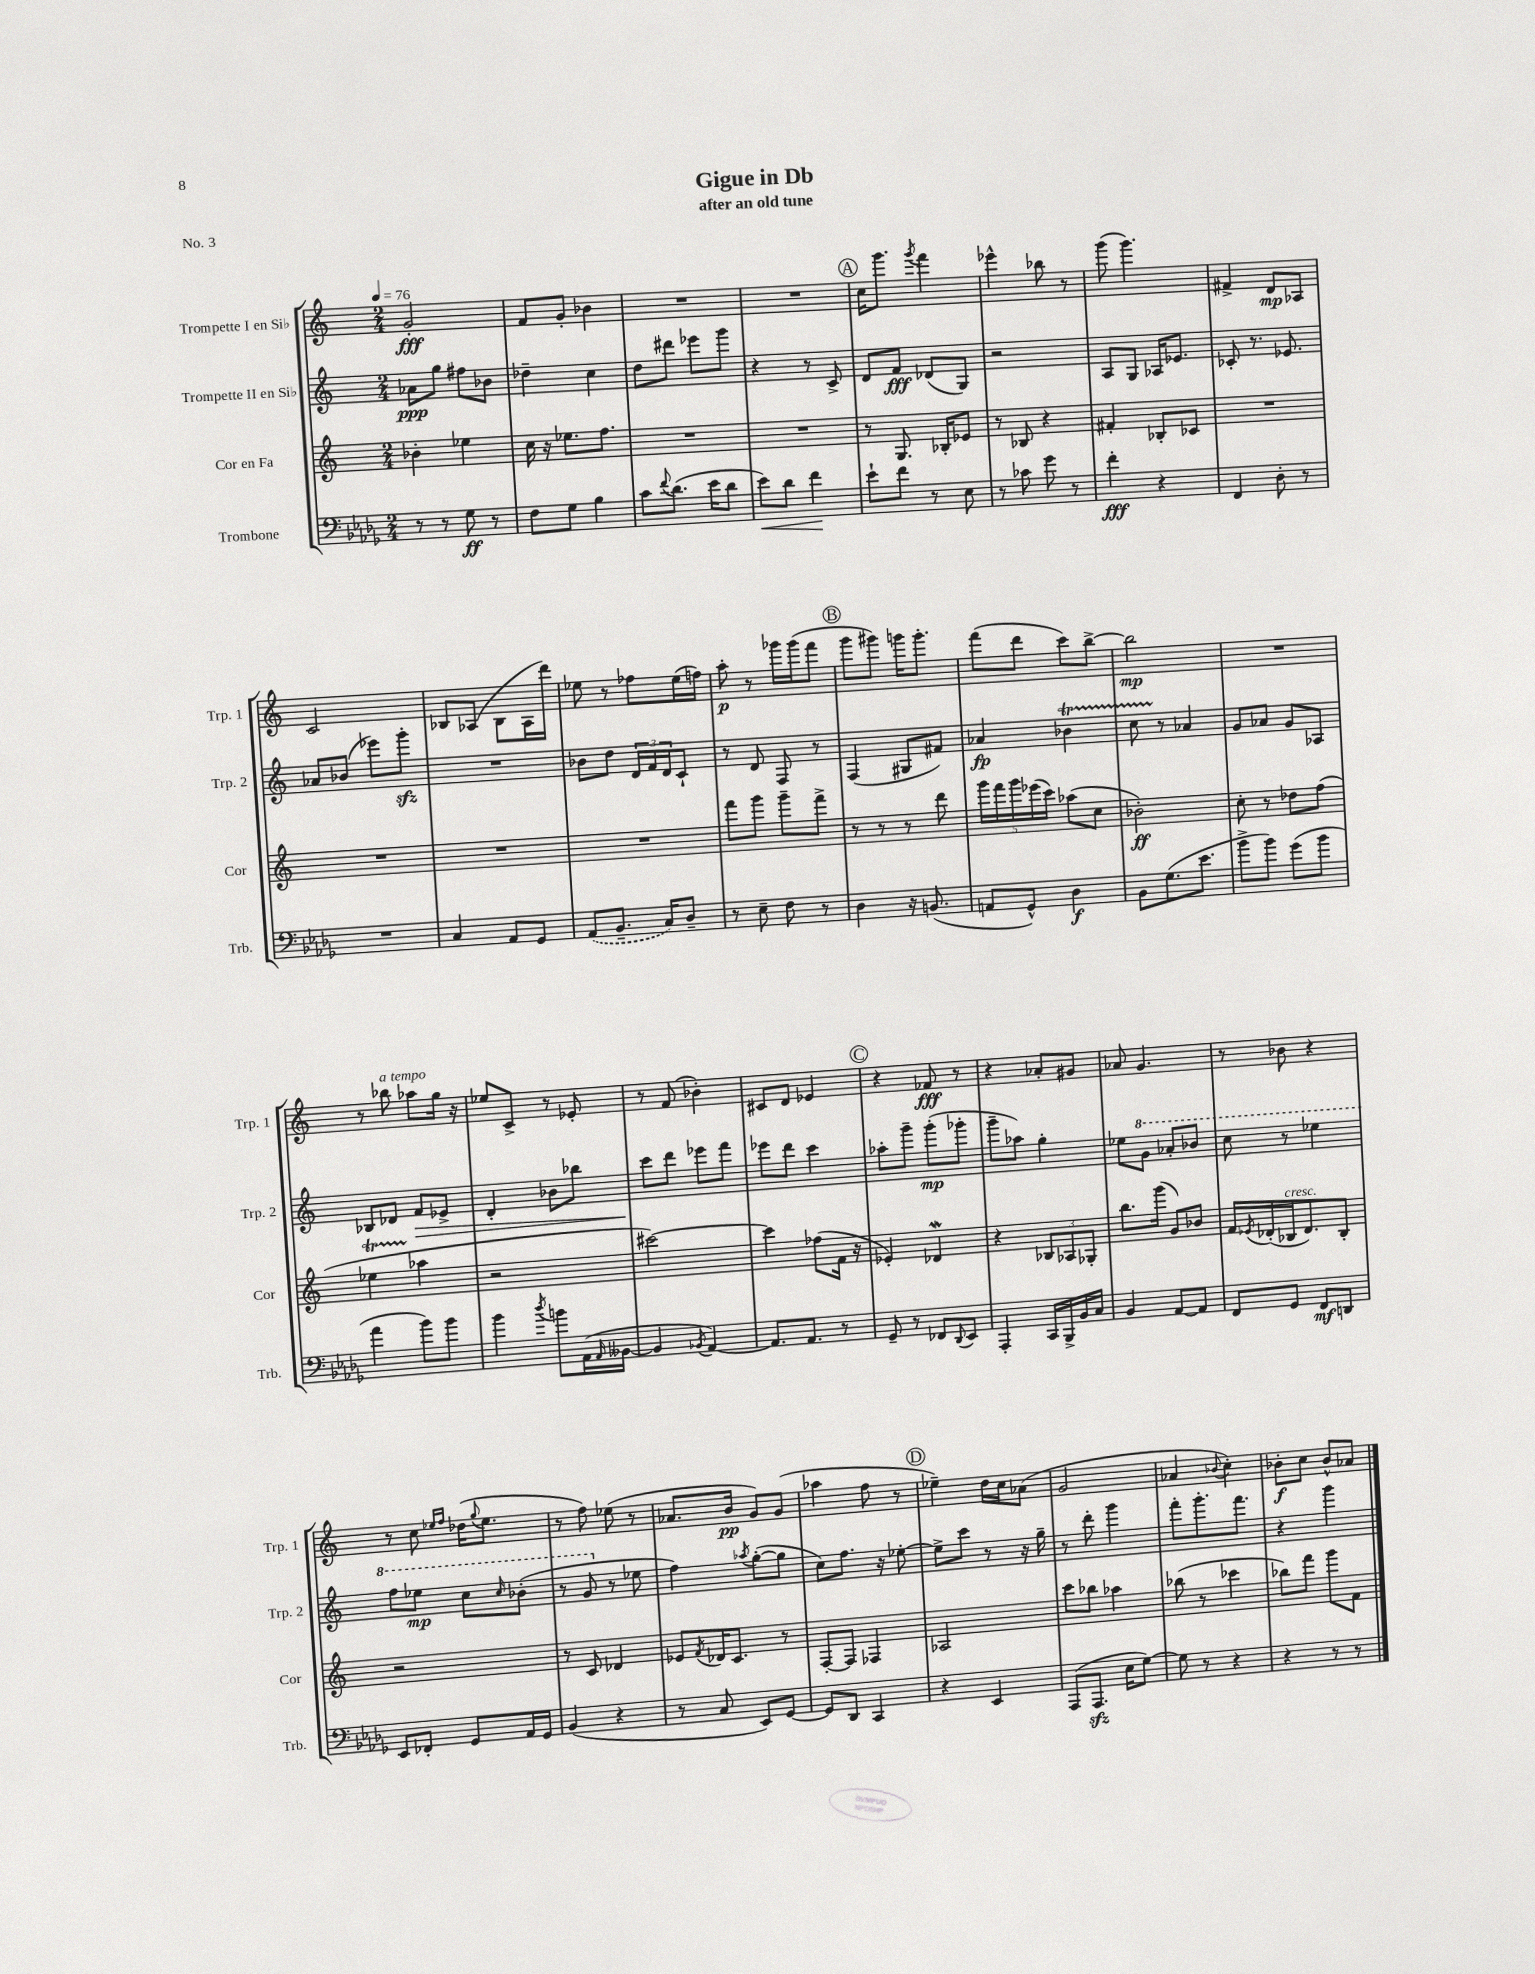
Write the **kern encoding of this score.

**kern	**dynam	**kern	**dynam	**kern	**dynam	**kern	**dynam
*part4	*part4	*part3	*part3	*part2	*part2	*part1	*part1
*staff4	*staff4	*staff3	*staff3	*staff2	*staff2	*staff1	*staff1
*I"Trombone	*	*I"Cor en Fa	*	*I"Trompette II en Si♭	*	*I"Trompette I en Si♭	*
*I'Trb.	*	*I'Cor	*	*I'Trp. 2	*	*I'Trp. 1	*
*clefF4	*	*clefG2	*	*clefG2	*	*clefG2	*
*k[b-e-a-d-g-]	*	*k[]	*	*k[]	*	*k[]	*
*M2/4	*	*M2/4	*	*M2/4	*	*M2/4	*
*MM76	*	*MM76	*	*MM76	*	*MM76	*
=1	=1	=1	=1	=1	=1	=1	=1
8r	.	4b-X'\	.	8a-X\L	ppp	2g'/	fff
8r	.	.	.	8gg\J	.	.	.
8G-\	ff	4ee-X\	.	8ff#X\L	.	.	.
8r	.	.	.	8b-X\J	.	.	.
=2	=2	=2	=2	=2	=2	=2	=2
8F\L	.	16cc\	.	4dd-X~\	.	8f/L	.
.	.	16r	.	.	.	.	.
8G-\J	.	8.ee-X\L	.	.	.	8g'/J	.
4B-\	.	.	.	4cc\	.	4b-X\	.
.	.	8.ff\J	.	.	.	.	.
=3	=3	=3	=3	=3	=3	=3	=3
8c\L	.	2r	.	8dd\L	.	2r	.
8qqf/	.	.	.	.	.	.	.
(8.d-\J	.	.	.	8ddd#X\J	.	.	.
.	.	.	.	8eee-X\L	.	.	.
16e-\KL	.	.	.	.	.	.	.
8d-\J	.	.	.	8ggg\J	.	.	.
=4	=4	=4	=4	=4	=4	=4	=4
!	!LO:HP:b	!	!	!	!	!	!
8e-\L)	<	2r	.	4r	.	2r	.
8d-\J	.	.	.	.	.	.	.
4f\	.	.	.	8r	.	.	.
.	.	.	.	8c^/	.	.	.
.	[	.	.	.	.	.	.
!!LO:REH:place=s1:t=A
=5	=5	=5	=5	=5	=5	=5	=5
8e-`\L	.	8r	.	8d/L	.	16cc\KL	.
.	.	.	.	.	.	8.ggg\J	.
8f\J	.	8.G/	.	8f/J	fff	.	.
.	.	.	.	.	.	8qggg/	.
8r	.	.	.	(8d-X/L	.	4fff\	.
.	.	16B-X'/KL	.	.	.	.	.
8E-\	.	8e-X/J	.	8G/J)	.	.	.
=6	=6	=6	=6	=6	=6	=6	=6
8r	.	8r	.	2r	.	4eee-X^^\	.
8c-X\	.	8B-X/	.	.	.	.	.
8g-\	.	4r	.	.	.	8bb-X\	.
8r	.	.	.	.	.	8r	.
=7	=7	=7	=7	=7	=7	=7	=7
4f'\	fff	4f#X'/	.	8A/L	.	(8ggg\	.
.	.	.	.	8G/J	.	4.ggg\)	.
4r	.	8B-X'/L	.	16A-X/KL	.	.	.
.	.	.	.	8.e-X/J	.	.	.
.	.	8c-X/J	.	.	.	.	.
=8	=8	=8	=8	=8	=8	=8	=8
4FF/	.	2r	.	8c-X'/	.	4f#X^/	.
.	.	.	.	8.r	.	.	.
8D-'\	.	.	.	.	.	8d/L	mp
.	.	.	.	8.e-X/	.	.	.
8r	.	.	.	.	.	8A-X/J	.
!!LO:LB:g=z
=9	=9	=9	=9	=9	=9	=9	=9
2r	.	2r	.	8a-X/L	.	2c/	.
.	.	.	.	(8b-X/J	.	.	.
.	.	.	.	8eee-X\L)	.	.	.
.	.	.	.	8gggzz'\J	.	.	.
=10	=10	=10	=10	=10	=10	=10	=10
4C/	.	2r	.	2r	.	8B-X/L	.
.	.	.	.	.	.	(8A-X/J	.
8AA-/L	.	.	.	.	.	8B-\L	.
8GG-/J	.	.	.	.	.	16A-\L	.
.	.	.	.	.	.	16ddd\JJ)	.
=11	=11	=11	=11	=11	=11	=11	=11
(8AA-/L	.	2r	.	8b-X\L	.	8ee-X\	.
8.BB-~/J	.	.	.	8dd\J	.	8r	.
.	.	.	.	24d/LL	.	8ff-X\L	.
.	.	.	.	24f/	.	.	.
16C/KL)	.	.	.	.	.	.	.
.	.	.	.	24d/J	.	.	.
8D-~/J	.	.	.	8c`/J	.	(16ee-\L	.
.	.	.	.	.	.	16ffn\JJ)	.
=12	=12	=12	=12	=12	=12	=12	=12
8r	.	8fff\L	.	8r	.	8aa'\	p
8E-~\	.	8ggg\J	.	8d/	.	8r	.
8F\	.	8ggg~\L	.	8F/	.	16ggg-X\LL	.
.	.	.	.	.	.	(16ggg-\J	.
8r	.	8fff^\J	.	8r	.	8fff\J	.
!!LO:REH:place=s1:t=B
=13	=13	=13	=13	=13	=13	=13	=13
4D-\	.	8r	.	(4F/	.	8ggg\L	.
.	.	8r	.	.	.	8ggg#X\J)	.
16r	.	8r	.	8G#X/L	.	16gggn\KL	.
(8.BBn/	.	.	.	.	.	8.ggg'\J	.
.	.	8ddd\	.	8f#X/J)	.	.	.
=14	=14	=14	=14	=14	=14	=14	=14
8AAn/L	.	20ggg\LL	.	4a-X/	fp	(8fff\L	.
.	.	20fff\	.	.	.	.	.
.	.	20ggg\	.	.	.	.	.
8GG-^^/J)	.	.	.	.	.	8ddd\J	.
.	.	(20eee-X\	.	.	.	.	.
.	.	20ccc\JJ)	.	.	.	.	.
4D-\	f	(8aa-X\L	.	4b-XT\	.	8ccc\L)	.
.	.	8cc\J	.	.	.	[8bb^\J	.
=15	=15	=15	=15	=15	=15	=15	=15
8BB-\L	.	2b-X'\)	ff	8ccTTT\	.	2bb\]	mp
(8.G-\	.	.	.	8r	.	.	.
.	.	.	.	4a-X/	.	.	.
8.e-\J	.	.	.	.	.	.	.
=16	=16	=16	=16	=16	=16	=16	=16
8b-^\L	.	8cc'\	.	8g/L	.	2r	.
8b-\J)	.	8r	.	8a-X/J	.	.	.
(8g-\L	.	8dd-X\L	.	8g/L	.	.	.
8b-\J	.	(8ff\J	.	8A-X/J	.	.	.
!!LO:LB:g=z
=17	=17	=17	=17	=17	=17	=17	=17
4a-\	.	4ee-XT\	.	8B-X/L	.	8r	.
!	!	!	!	!	!	!LO:TX:a:i:t=a tempo	!
.	.	.	.	8d-X/J	.	8bb-X\	.
!	!	!	!	!	!LO:HP:b	!	!
8b-\L)	.	4aa-X\	.	8f/L	>	8aa-X\L	.
8b-\J	.	.	.	8e-X^/J	.	16gg\Jk	.
.	.	.	.	.	.	16r	.
=18	=18	=18	=18	=18	=18	=18	=18
4b-\	.	2r	.	4d'/	.	8ee-X/L	.
.	.	.	.	.	.	8c^/J	.
8qdd-/	.	.	.	.	.	.	.
8bn\L	.	.	.	8b-X\L	.	8r	.
(16AA-\L	.	.	.	8bb-X\J	.	8e-X'/	.
16qqAA-/	.	.	.	.	.	.	.
[16BB--X\JJ	.	.	.	.	.	.	.
=19	=19	=19	=19	=19	=19	=19	=19
4BB--/]	.	[2ccc#X\)	.	8ccc\L	.	8r	.
.	.	.	.	8ddd\J	]	(8f/	.
8qBB-X/	.	.	.	.	.	.	.
[4AA-/)	.	.	.	8eee-X\L	.	4b-X'\)	.
.	.	.	.	8fff\J	.	.	.
=20	=20	=20	=20	=20	=20	=20	=20
8.AA-/L]	.	4ccc#\]	.	8eee-X\L	.	8c#X/L	.
.	.	.	.	8ddd\J	.	8d/J	.
8.AA-/J	.	.	.	.	.	.	.
.	.	(8ff-X\L	.	4ccc\	.	4e-X/	.
8r	.	16f\Jk	.	.	.	.	.
.	.	16r	.	.	.	.	.
!!LO:REH:place=s1:t=C
=21	=21	=21	=21	=21	=21	=21	=21
8GG-~/	.	4e-X'/)	.	8aa-X'\L	.	4r	.
8r	.	.	.	8ggg~\J	.	.	.
8FF-X/L	.	4d-Xw/	.	(8ggg'\L	mp	8f-X/	fff
8qqDD-/	.	.	.	.	.	.	.
8EE-/J	.	.	.	8ggg-X'\J	.	8r	.
=22	=22	=22	=22	=22	=22	=22	=22
4AAA-'/	.	4r	.	8ggg~\L	.	4r	.
.	.	.	.	8aa-X\J)	.	.	.
16CC/LL	.	12B-X/L	.	4gg'\	.	8a-X'/L	.
16BBB-^/	.	.	.	.	.	.	.
.	.	12A-X/	.	.	.	.	.
16BB-/	.	.	.	.	.	8g#X/J	.
.	.	12G-X'/J	.	.	.	.	.
16C/JJ	.	.	.	.	.	.	.
=23	=23	=23	=23	=23	=23	=23	=23
4BB-/	.	8.bb\L	.	8ee-X\L	.	8a-X/	.
*	*	*	*	*8va	*	*	*
.	.	.	.	8gg\J	.	4.g/	.
.	.	(16ggg\Jk	.	.	.	.	.
[8AA-/L	.	8g/L)	.	8aa-X'/L	.	.	.
8AA-/J]	.	8b-X/J	.	8bb-X/J	.	.	.
=24	=24	=24	=24	=24	=24	=24	=24
8FF/L	.	16f/LL	.	8ccc\	.	8r	.
.	.	8qe-X/	.	.	.	.	.
.	.	(16d-X'/	.	.	.	.	.
!	!	!LO:TX:a:i:t=cresc.	!	!	!	!	!
8GG-/J	.	16B-X/J	.	8r	.	8b-X\	.
.	.	8.d-/)	.	.	.	.	.
8FF/L	mf	.	.	4eee-X\	.	4r	.
8DDn/J	.	8B-'/J	.	.	.	.	.
!!LO:LB:g=z
=25	=25	=25	=25	=25	=25	=25	=25
8EE-/L	.	2r	.	8fff\L	.	8r	.
8FF-X'/J	.	.	.	8eee-X\J	mp	8cc\	.
.	.	.	.	.	.	16qqee-X/LL	.
.	.	.	.	.	.	16qqff/JJ	.
8GG-/L	.	.	.	8ccc\L	.	(16dd-X\KL	.
.	.	.	.	.	.	8qqgg/	.
.	.	.	.	.	.	8.ee-\J	.
.	.	.	.	16qqccc/	.	.	.
16AA-/L	.	.	.	(8bb-X'\J	.	.	.
16GG-/JJ	.	.	.	.	.	.	.
=26	=26	=26	=26	=26	=26	=26	=26
(4BB-/	.	8r	.	8r	.	8r	.
.	.	8c/	.	8gg/	.	8ff\)	.
*	*	*	*	*X8va	*	*	*
4r	.	4d-X/	.	8r	.	(8ee-X\	.
.	.	.	.	8ee-X\	.	8r	.
=27	=27	=27	=27	=27	=27	=27	=27
8r	.	8e-X/L	.	4ff\)	.	8.a-X/L	.
.	.	8qf/	.	.	.	.	.
8C/	.	16d-X/K	.	.	.	.	.
.	.	8.c/J	.	.	.	16b/Jk	pp
.	.	.	.	8qaa-X/	.	.	.
8EE-/L)	.	.	.	([8gg'\L	.	8g/L)	.
[8GG-/J	.	8r	.	8gg\J]	.	(8g/J	.
=28	=28	=28	=28	=28	=28	=28	=28
8GG-/L]	.	[8F'/L	.	8cc\L)	.	4aa-X\	.
8DD-/J	.	8F/J]	.	8.ff\J	.	.	.
4CC/	.	4F-X/	.	.	.	8ff\	.
.	.	.	.	16r	.	.	.
.	.	.	.	[8ee-X'\	.	8r	.
!!LO:REH:place=s1:t=D
=29	=29	=29	=29	=29	=29	=29	=29
4r	.	2A-X/	.	8ee-^\L]	.	4ee-X~\)	.
.	.	.	.	8ccc\J	.	.	.
4EE-/	.	.	.	8r	.	16dd\LL	.
.	.	.	.	.	.	16cc\J	.
.	.	.	.	16r	.	(8a-X\J	.
.	.	.	.	16gg~\	.	.	.
=30	=30	=30	=30	=30	=30	=30	=30
(8AAA-/L	.	8ccc\L	.	8r	.	2g/	.
8.AAA-zz/J	.	8bb-X\J	.	8ddd'\	.	.	.
.	.	4aa-X\	.	4ggg\	.	.	.
16E-\KL	.	.	.	.	.	.	.
[8G-\J)	.	.	.	.	.	.	.
=31	=31	=31	=31	=31	=31	=31	=31
8G-\]	.	(8bb-X\	.	8fff'\L	.	4a-X/	.
8r	.	8r	.	8.ggg'\	.	.	.
.	.	.	.	.	.	8qqb-X/	.
4r	.	4ccc-X\	.	.	.	4cc'\)	.
.	.	.	.	8.fff\J	.	.	.
=32	=32	=32	=32	=32	=32	=32	=32
4r	.	8bb-X\L)	.	4r	.	8b-X'\L	f
.	.	8fff\J	.	.	.	8cc\J	.
8r	.	8ggg\L	.	4ggg\	.	8b-^^/L	.
8r	.	8f\J	.	.	.	8a-X/J	.
==	==	==	==	==	==	==	==
*-	*-	*-	*-	*-	*-	*-	*-
